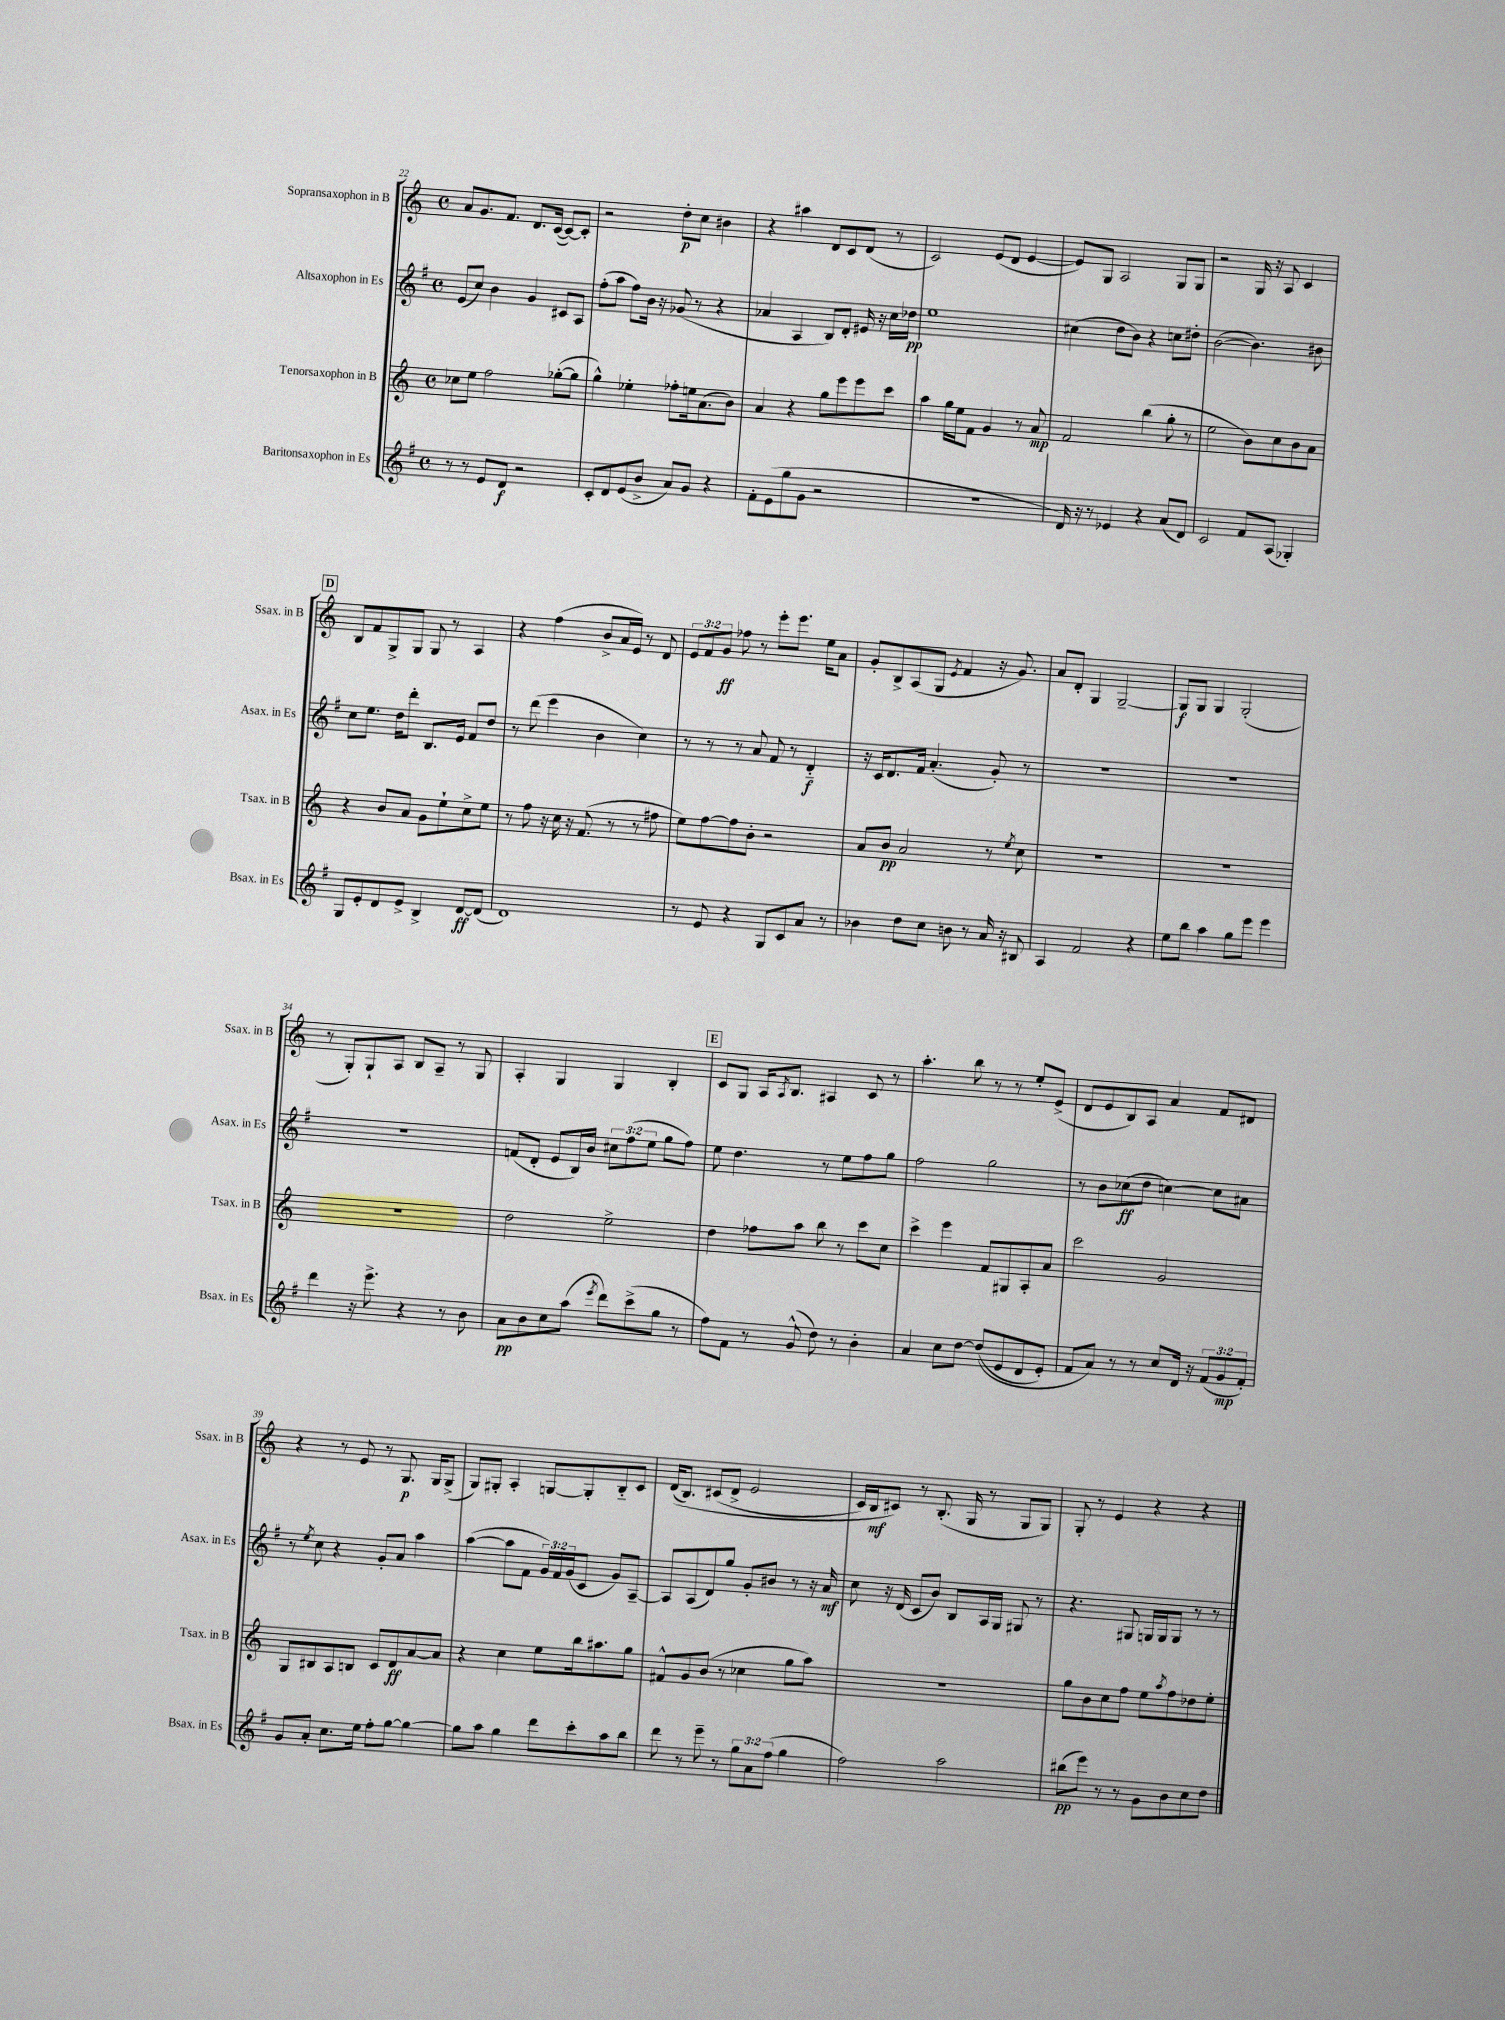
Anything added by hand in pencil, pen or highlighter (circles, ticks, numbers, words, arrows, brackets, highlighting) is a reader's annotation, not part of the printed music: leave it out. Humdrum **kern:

**kern	**dynam	**kern	**dynam	**kern	**dynam	**kern	**dynam
*part4	*part4	*part3	*part3	*part2	*part2	*part1	*part1
*staff4	*staff4	*staff3	*staff3	*staff2	*staff2	*staff1	*staff1
*I"Baritonsaxophon in Es	*	*I"Tenorsaxophon in B	*	*I"Altsaxophon in Es	*	*I"Sopransaxophon in B	*
*I'Bsax. in Es	*	*I'Tsax. in B	*	*I'Asax. in Es	*	*I'Ssax. in B	*
*clefG2	*	*clefG2	*	*clefG2	*	*clefG2	*
*k[f#]	*	*k[]	*	*k[f#]	*	*k[]	*
*M4/4	*	*M4/4	*	*M4/4	*	*M4/4	*
*met(c)	*	*met(c)	*	*met(c)	*	*met(c)	*
=22	=22	=22	=22	=22	=22	=22	=22
8r	.	8cc-X\L	.	(8e/L	.	8a/L	.
8r	.	8ee\J	.	8cc/J)	.	8.g/	.
8e/L	.	2ff\	.	4b\	.	.	.
.	.	.	.	.	.	8.f/J	.
8d/J	f	.	.	.	.	.	.
2r	.	.	.	4g/	.	8.d/L	.
.	.	.	.	.	.	([16c/Jk	.
.	.	([8gg-X'\L	.	8c#X/L	.	8c/L_)	.
.	.	8gg-\J]	.	8A/J	.	8c'/J]	.
=23	=23	=23	=23	=23	=23	=23	=23
8c'/L	.	4gg^^\)	.	(8ff#'\L	.	2r	.
8d/	.	.	.	8aa\J	.	.	.
(8e/	.	4ee-X'\	.	8ff#\L)	.	.	.
8b^/J	.	.	.	16b\Jk	.	.	.
.	.	.	.	16r	.	.	.
8a/L)	.	8ff-X'\L	.	(8g-X/	.	8dd'\L	p
8g/J	.	16een\k	.	8r	.	8cc\J	.
.	.	(8.a\	.	.	.	.	.
4r	.	.	.	4r	.	4b#X\	.
.	.	8b\J)	.	.	.	.	.
=24	=24	=24	=24	=24	=24	=24	=24
8f#'\L	.	4a/	.	4a-X/	.	4r	.
(8e\	.	.	.	.	.	.	.
8gg\	.	4r	.	4A/	.	4aa#X\	.
8g\J	.	.	.	.	.	.	.
2r	.	8gg\L	.	8B/L)	.	8d/L	.
.	.	8eee\	.	8d'/J	.	8c/	.
.	.	8eee\	.	16e#X/	.	(8d/J	.
.	.	.	.	16r	.	.	.
.	.	8ccc\J	.	16cc\LL	.	8r	.
.	.	.	.	16dd-X\JJ	pp	.	.
=25	=25	=25	=25	=25	=25	=25	=25
1r	.	4aa\	.	1ee	.	2c/)	.
.	.	16gg\LL	.	.	.	.	.
.	.	16ee\J	.	.	.	.	.
.	.	8f\J	.	.	.	.	.
.	.	4g/	.	.	.	(8e/L	.
.	.	.	.	.	.	8d/J	.
.	.	8r	.	.	.	[4e/	.
.	.	8a/	mp	.	.	.	.
=26	=26	=26	=26	=26	=26	=26	=26
16d/)	.	2f/	.	(4cc#X\	.	8e/L])	.
16r	.	.	.	.	.	.	.
8r	.	.	.	.	.	8G/J	.
4e-X/	.	.	.	8dd\L	.	2A/	.
.	.	.	.	8b\J)	.	.	.
4r	.	(4bb\	.	4r	.	.	.
(8a/L	.	8gg'\	.	8ccn\L	.	8G/L	.
8d/J)	.	8r	.	8dd#X'\J	.	8G/J	.
=27	=27	=27	=27	=27	=27	=27	=27
2c/	.	2ee\	.	([2b\	.	2r	.
8f#/L	.	8b\L)	.	4.b\])	.	16G/	.
.	.	.	.	.	.	16r	.
(8A/J	.	8cc\	.	.	.	8A/	.
4G-X'/)	.	8b\	.	.	.	4c/	.
.	.	8a\J	.	8b#X\	.	.	.
!!LO:LB:g=z
!!LO:REH:place=s1:t=D
=28	=28	=28	=28	=28	=28	=28	=28
8G/L	.	4r	.	8cc\L	.	8B/L	.
8e'/	.	.	.	8.ee\J	.	8f/	.
8d/	.	8b/L	.	.	.	8G^/	.
.	.	.	.	16dd\KL	.	.	.
8e^/J	.	8a/J	.	8ddd'\J	.	8G/J	.
4B^/	.	8g\L	.	8.B/L	.	8G/	.
.	.	8ee`\	.	.	.	8r	.
.	.	.	.	16e/Jk	.	.	.
[8d/L	ff	8cc^\	.	8f#/L	.	4A/	.
(8d/J]	.	8ee\J	.	8dd/J	.	.	.
=29	=29	=29	=29	=29	=29	=29	=29
1d)	.	8r	.	8r	.	4r	.
.	.	8ff\	.	(8ddd\	.	.	.
.	.	16r	.	4eee\	.	(4ff\	.
.	.	16cc\	.	.	.	.	.
.	.	16r	.	.	.	.	.
.	.	(8.f/	.	.	.	.	.
.	.	.	.	4b\	.	8b^/L	.
.	.	8r	.	.	.	16a/L	.
.	.	.	.	.	.	16e/JJ)	.
.	.	8r	.	4cc\)	.	8r	.
.	.	8ff#X\	.	.	.	8d/	.
=30	=30	=30	=30	=30	=30	=30	=30
8r	.	8ee\L)	.	8r	.	12e/L	.
.	.	.	.	.	.	12f/	.
8e/	.	[8ff\	.	8r	.	.	.
.	.	.	.	.	.	12g/J	ff
4r	.	8ff\]	.	8r	.	8ff-X\	.
.	.	8b'\J	.	8a/	.	8r	.
8G/L	.	2r	.	8f#/	.	8eee'\L	.
8c/	.	.	.	8r	.	8.eee\J	.
8a/J	.	.	.	4d/	f	.	.
.	.	.	.	.	.	16ee\KL	.
8r	.	.	.	.	.	8a\J	.
=31	=31	=31	=31	=31	=31	=31	=31
4b-X\	.	8a/L	.	16r	.	8g'/L	.
.	.	.	.	16c/KL	.	.	.
.	.	8b/J	pp	8.d/	.	8B^/	.
8dd\L	.	2a/	.	.	.	(8A/	.
.	.	.	.	16f#/Jk	.	.	.
8cc\J	.	.	.	(4.a'/	.	8G/J	.
.	.	.	.	.	.	8qe/	.
8bn\	.	.	.	.	.	4f/	.
8r	.	.	.	.	.	.	.
16a/	.	8r	.	8g'/)	.	16r	.
16r	.	.	.	.	.	8.g/)	.
.	.	8qee/	.	.	.	.	.
8B#X/	.	8cc\	.	8r	.	.	.
=32	=32	=32	=32	=32	=32	=32	=32
4A/	.	1r	.	1r	.	8a/L	.
.	.	.	.	.	.	8d'/J	.
2f#/	.	.	.	.	.	4G/	.
.	.	.	.	.	.	[2G~/	.
4r	.	.	.	.	.	.	.
=33	=33	=33	=33	=33	=33	=33	=33
8ee\L	.	1r	.	1r	.	8G/L]	f
8bb\J	.	.	.	.	.	8G/J	.
4aa\	.	.	.	.	.	4G/	.
8gg\L	.	.	.	.	.	(2G'/	.
8eee\J	.	.	.	.	.	.	.
4eee\	.	.	.	.	.	.	.
!!LO:LB:g=z
=34	=34	=34	=34	=34	=34	=34	=34
4ddd\	.	1r	.	1r	.	8r	.
.	.	.	.	.	.	8G'/L)	.
16r	.	.	.	.	.	8G`/	.
8.eee^\	.	.	.	.	.	.	.
.	.	.	.	.	.	8A/J	.
4r	.	.	.	.	.	8B/L	.
.	.	.	.	.	.	8A~/J	.
8r	.	.	.	.	.	8r	.
8b\	.	.	.	.	.	8G/	.
=35	=35	=35	=35	=35	=35	=35	=35
8a\L	pp	2dd\	.	(8fn/L	.	4A'/	.
8b\	.	.	.	8d'/J	.	.	.
8cc\	.	.	.	8e/L	.	4G/	.
(8aa\J	.	.	.	16B/L)	.	.	.
.	.	.	.	16b/JJ	.	.	.
8qeee/	.	.	.	.	.	.	.
8ddd\L)	.	2ee^\	.	12cc#X\L	.	4G/	.
.	.	.	.	(12ff#\	.	.	.
(8ccc^\	.	.	.	.	.	.	.
.	.	.	.	12ee\J	.	.	.
8gg\J	.	.	.	8gg\L	.	4B'/	.
8r	.	.	.	8ff#\J)	.	.	.
!!LO:REH:place=s1:t=E
=36	=36	=36	=36	=36	=36	=36	=36
8ff#\L)	.	4dd\	.	8ee\	.	8c/L	.
8f#\J	.	.	.	4.dd\	.	8G/J	.
8r	.	8ff-X\L	.	.	.	16A/KL	.
.	.	.	.	.	.	8qA/	.
.	.	.	.	.	.	8.B/J	.
(8g^^/	.	8aa\J	.	.	.	.	.
8dd\)	.	8bb\	.	8r	.	4A#X/	.
8r	.	8r	.	8ee\L	.	.	.
4b'\	.	8ccc\L	.	8ff#\	.	8c/	.
.	.	8cc\J	.	8gg\J	.	8r	.
=37	=37	=37	=37	=37	=37	=37	=37
4a/	.	4ccc^\	.	2ff#\	.	4.aa'\	.
8cc\L	.	4eee\	.	.	.	.	.
[8dd\J	.	.	.	.	.	8bb\	.
((8dd/L]	.	8f/L	.	2gg\	.	8r	.
8e/	.	8G#X/	.	.	.	8r	.
8d/	.	8A'/	.	.	.	8ee'/L	.
8e'/J)	.	8a/J	.	.	.	(8e^/J	.
=38	=38	=38	=38	=38	=38	=38	=38
8f#/L	.	2ccc\	.	8r	.	8d/L	.
8a/J)	.	.	.	8b\L	.	8e/	.
8r	.	.	.	(8cc-X\	ff	8B/)	.
8r	.	.	.	8dd\J	.	8A/J	.
8cc/L	.	2g/	.	[4ccn\)	.	4a/	.
16d/Jk	.	.	.	.	.	.	.
16r	.	.	.	.	.	.	.
(12f#/L	.	.	.	8cc\L]	.	8f/L	.
12g/	mp	.	.	.	.	.	.
.	.	.	.	8a#X\J	.	8d#X/J	.
12f#'/J)	.	.	.	.	.	.	.
!!LO:LB:g=z
=39	=39	=39	=39	=39	=39	=39	=39
8g/L	.	8G/L	.	8r	.	4r	.
.	.	.	.	8qee/	.	.	.
8a'/J	.	8B#X/	.	8cc\	.	.	.
8.cc\L	.	8A/	.	4r	.	8r	.
.	.	8Bn/J	.	.	.	8e/	.
16ee\Jk	.	.	.	.	.	.	.
8ff#'\L	.	8c/L	.	8g'/L	.	8r	.
[8gg\J	.	8d/	ff	8a/J	.	8.G/	p
4gg\_	.	[8a/	.	4aa\	.	.	.
.	.	.	.	.	.	16G/KL	.
.	.	8a/J]	.	.	.	(8G^/J	.
=40	=40	=40	=40	=40	=40	=40	=40
8gg\L]	.	4r	.	([4aa\	.	8G/L)	.
8aa\J	.	.	.	.	.	8G#X'/J	.
4gg\	.	4cc\	.	8aa\L]	.	4A'/	.
.	.	.	.	8f#\J	.	.	.
8ddd\L	.	8ee\L	.	24g/LL)	.	[8Gn/L	.
.	.	.	.	24f#/	.	.	.
.	.	.	.	(24g/J	.	.	.
8ccc'\	.	16bb\k	.	8c/J	.	8G'/]	.
.	.	8.aa#X\	.	.	.	.	.
8aa\	.	.	.	8g/L)	.	8B/	.
8bb\J	.	8gg\J	.	[8A~/J	.	8c/J	.
=41	=41	=41	=41	=41	=41	=41	=41
8ddd\	.	8f#X^^/L	.	8A/L]	.	((16d/KL	.
.	.	.	.	.	.	8.B/J)	.
8r	.	8g/	.	(8A/	.	.	.
8eee~\	.	(8b/J	.	8d/)	.	(8c#X/L	.
8r	.	8r	.	8gg/J	.	8d^/J	.
12gg\L	.	4cc-X\	.	8g'/L	.	2e/	.
12a\	.	.	.	.	.	.	.
.	.	.	.	8b#X/J	.	.	.
(12ff#\J	.	.	.	.	.	.	.
4gg\	.	8gg\L	.	8r	.	.	.
.	.	8aa\J)	.	16r	.	.	.
.	.	.	.	16a/	mf	.	.
=42	=42	=42	=42	=42	=42	=42	=42
2ff#\)	.	1r	.	8cc\	.	16c/LL)	.
.	.	.	.	.	.	16B/J	mf
.	.	.	.	16r	.	8c#X/J)	.
.	.	.	.	(16d/	.	.	.
.	.	.	.	8c/L	.	8r	.
.	.	.	.	8b/J)	.	(8.B'/	.
2aa\	.	.	.	8B/L	.	.	.
.	.	.	.	.	.	16G/	.
.	.	.	.	16A/L	.	8r	.
.	.	.	.	16G/JJ	.	.	.
.	.	.	.	8G#X/	.	8G/L	.
.	.	.	.	8r	.	8G/J)	.
=43	=43	=43	=43	=43	=43	=43	=43
(8bb#X\L	pp	8gg\L	.	4.r	.	8G'/	.
8eee\J)	.	8b\	.	.	.	8r	.
8r	.	8cc\	.	.	.	4e/	.
8r	.	8ff\J	.	8G#X/	.	.	.
8g\L	.	8ee\L	.	16Gn/LL	.	4r	.
.	.	.	.	16G/J	.	.	.
.	.	8qaa/	.	.	.	.	.
8b\	.	8ff\	.	8G/J	.	.	.
8cc\	.	8dd-X\	.	8r	.	4r	.
8dd\J	.	8ee'\J	.	8r	.	.	.
==	==	==	==	==	==	==	==
*-	*-	*-	*-	*-	*-	*-	*-
